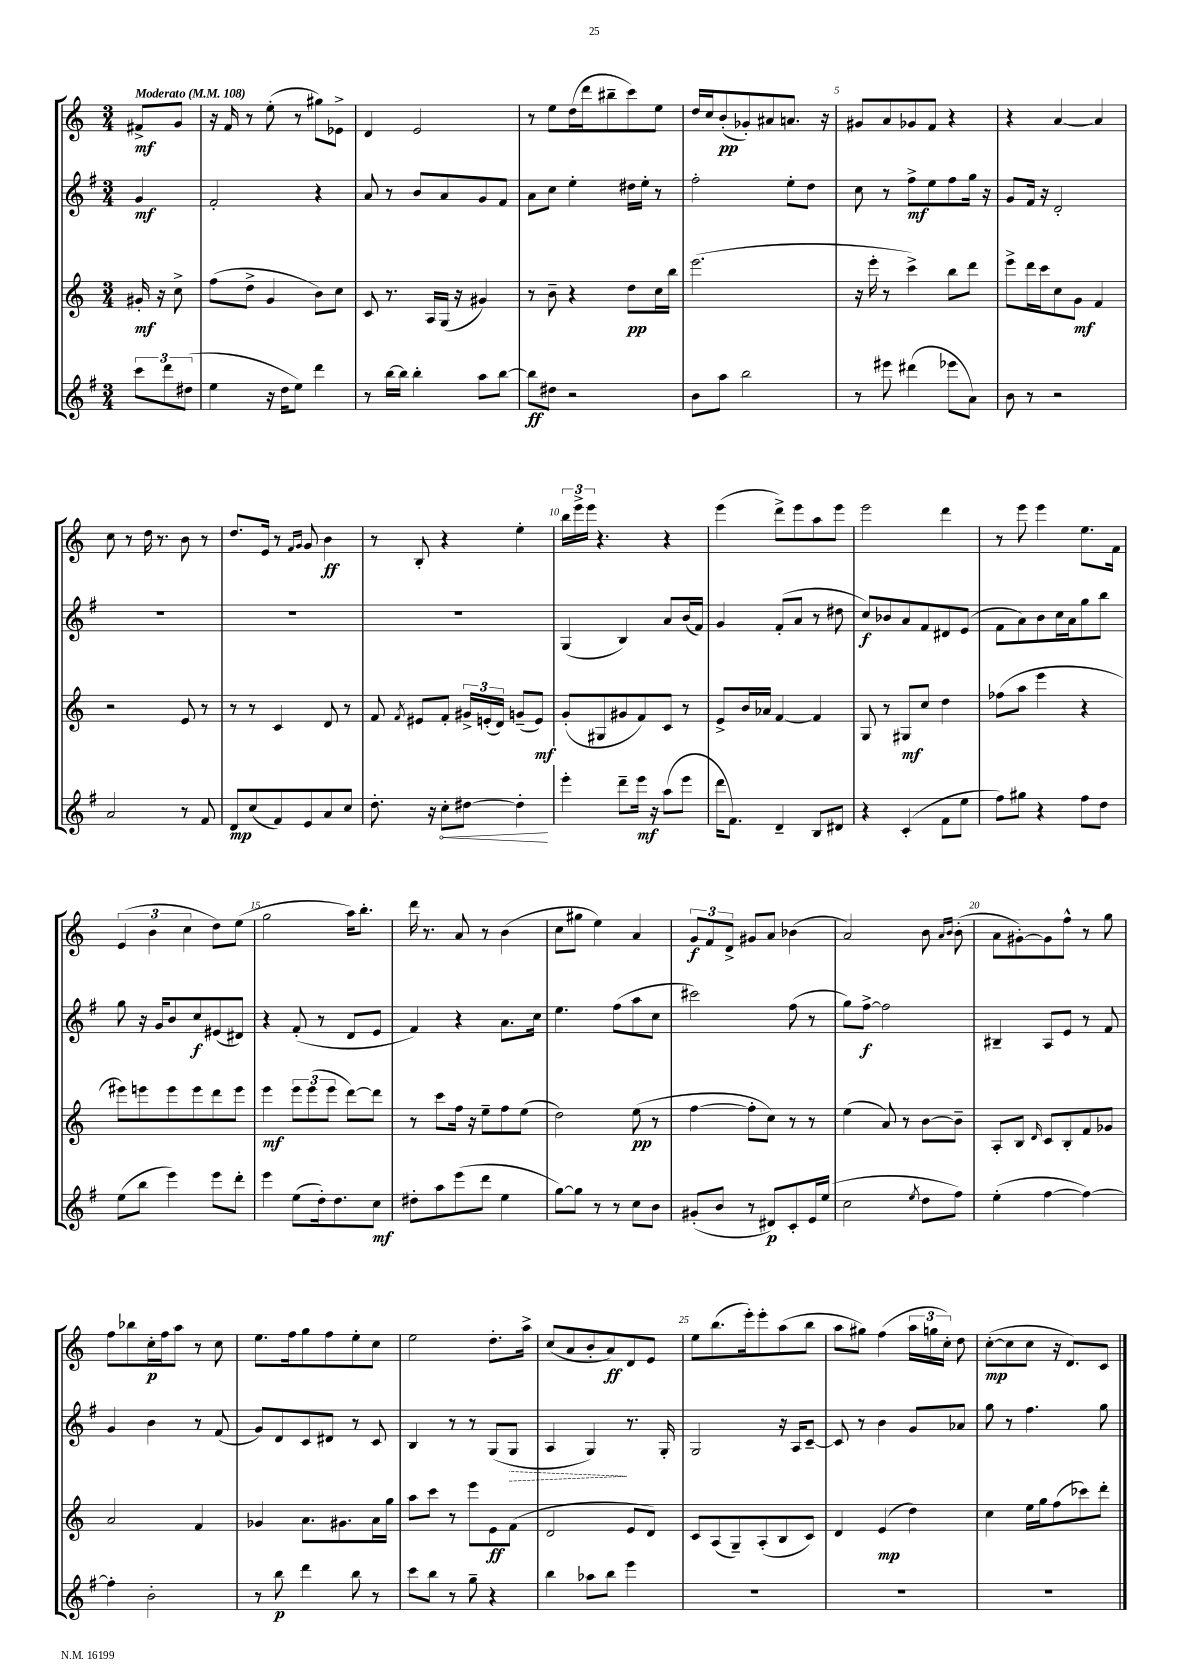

**kern	**dynam	**kern	**dynam	**kern	**dynam	**kern	**dynam
*part4	*part4	*part3	*part3	*part2	*part2	*part1	*part1
*staff4	*staff4	*staff3	*staff3	*staff2	*staff2	*staff1	*staff1
*clefG2	*	*clefG2	*	*clefG2	*	*clefG2	*
*k[f#]	*	*k[]	*	*k[f#]	*	*k[]	*
*M3/4	*	*M3/4	*	*M3/4	*	*M3/4	*
*MM108	*	*MM108	*	*MM108	*	*MM108	*
=	=	=	=	=	=	=	=
!	!	!	!	!	!	!LO:TX:a:B:t=Moderato	!
12ccc\L	.	16g#X'/	mf	4g/	mf	8f#X^/L	mf
.	.	16r	.	.	.	.	.
12ddd\	.	.	.	.	.	.	.
.	.	8cc^\	.	.	.	8g/J	.
(12dd#X\J	.	.	.	.	.	.	.
=1	=1	=1	=1	=1	=1	=1	=1
4ee\	.	(8ff\L	.	2f#'/	.	16r	.
.	.	.	.	.	.	16f/	.
.	.	8dd^\J	.	.	.	8r	.
16r	.	4g/	.	.	.	(8ee'\	.
16dd\KL	.	.	.	.	.	.	.
8ee\J)	.	.	.	.	.	8r	.
4ddd\	.	8b\L)	.	4r	.	8gg#X\L)	.
.	.	8cc\J	.	.	.	8e-X^\J	.
=2	=2	=2	=2	=2	=2	=2	=2
8r	.	8c/	.	8a/	.	4d/	.
[16bb\LL	.	8.r	.	8r	.	.	.
16bb\JJ]	.	.	.	.	.	.	.
4bb'\	.	.	.	8b/L	.	2e/	.
.	.	16A/LL	.	.	.	.	.
.	.	(16G/JJ	.	8a/	.	.	.
.	.	16r	.	.	.	.	.
8aa\L	.	4g#X/)	.	8g/	.	.	.
[8bb\J	.	.	.	8f#/J	.	.	.
=3	=3	=3	=3	=3	=3	=3	=3
8bb\L]	ff	8r	.	8a\L	.	8r	.
8dd#X\J	.	8b~\	.	8cc\J	.	8ee\L	.
2r	.	4r	.	4ee'\	.	(16dd\L	.
.	.	.	.	.	.	16ddd\J	.
.	.	.	.	.	.	8bb#X~\	.
.	.	8dd\L	pp	16dd#X\LL	.	8ccc\)	.
.	.	.	.	16ee'\JJ	.	.	.
.	.	16cc\L	.	8r	.	8ee\J	.
.	.	16bb\JJ	.	.	.	.	.
=4	=4	=4	=4	=4	=4	=4	=4
8b\L	.	(2.eee\	.	2ff#'\	.	16dd/LL	.
.	.	.	.	.	.	16cc/J	.
8aa\J	.	.	.	.	.	(8b'/	pp
2bb\	.	.	.	.	.	8g-X'/)	.
.	.	.	.	.	.	8a#X/	.
.	.	.	.	8ee'\L	.	8.an/J	.
.	.	.	.	8dd\J	.	.	.
.	.	.	.	.	.	16r	.
=5	=5	=5	=5	=5	=5	=5	=5
8r	.	16r	.	8cc\	.	8g#X/L	.
.	.	16eee'\	.	.	.	.	.
8eee#X\	.	8r	.	8r	.	8a/	.
(4ddd#X\	.	4ccc^\)	.	8ff#^\L	mf	8g-X/	.
.	.	.	.	8ee\	.	8f/J	.
8eee-X\L	.	8bb\L	.	8ff#\	.	4r	.
8a\J)	.	8ddd\J	.	16gg\Jk	.	.	.
.	.	.	.	16r	.	.	.
=6	=6	=6	=6	=6	=6	=6	=6
8b\	.	8eee^\L	.	8g/L	.	4r	.
8r	.	16ddd\L	.	16f#/Jk	.	.	.
.	.	16ccc\J	.	16r	.	.	.
2r	.	8cc\	.	2d'/	.	[4a/	.
.	.	8g\J	mf	.	.	.	.
.	.	4f/	.	.	.	4a/]	.
!!LO:LB:g=z
=7	=7	=7	=7	=7	=7	=7	=7
2a/	.	2r	.	2.r	.	8cc\	.
.	.	.	.	.	.	8r	.
.	.	.	.	.	.	16dd\	.
.	.	.	.	.	.	8.r	.
8r	.	8e/	.	.	.	8b\	.
8f#/	.	8r	.	.	.	8r	.
=8	=8	=8	=8	=8	=8	=8	=8
8d/L	mp	8r	.	2.r	.	8.dd/L	.
(8cc/	.	8r	.	.	.	.	.
.	.	.	.	.	.	16e/Jk	.
8f#/)	.	4c/	.	.	.	8r	.
.	.	.	.	.	.	16qqf/LL	.
.	.	.	.	.	.	16qqg/JJ	.
8e/	.	.	.	.	.	8g/	.
8a/	.	8d/	.	.	.	4b\	ff
8cc/J	.	8r	.	.	.	.	.
=9	=9	=9	=9	=9	=9	=9	=9
8.dd'\	.	8f/	.	2.r	.	8r	.
.	.	8qf/	.	.	.	.	.
.	.	8e#X/L	.	.	.	8B'/	.
16r	.	.	.	.	.	.	.
!	!LO:HP:b	!	!	!	!	!	!
8cc'\L	<	8f'/J	.	.	.	4r	.
[8dd#X\J	.	24g#X^/LL	.	.	.	.	.
.	.	(24en'/	.	.	.	.	.
.	.	24d/JJ)	.	.	.	.	.
4dd#'\]	.	(8gn~/L	.	.	.	4ee'\	.
.	.	8e/J)	mf	.	.	.	.
.	[	.	.	.	.	.	.
=10	=10	=10	=10	=10	=10	=10	=10
4eee'\	.	(8g'/L	.	(4G/	.	24bb\LL	.
.	.	.	.	.	.	24eee^\	.
.	.	.	.	.	.	24eee\JJ	.
.	.	8G#X/	.	.	.	4.r	.
8ddd~\L	.	8g#X/	.	4B/)	.	.	.
16eee\Jk	mf	8f/)	.	.	.	.	.
16r	.	.	.	.	.	.	.
(8aa\L	.	8c/J	.	8a/L	.	4r	.
8eee\J	.	8r	.	(16b/L	.	.	.
.	.	.	.	16f#/JJ)	.	.	.
=11	=11	=11	=11	=11	=11	=11	=11
16ddd\KL	.	8e^/L	.	4g/	.	(4eee\	.
8.f#\J)	.	.	.	.	.	.	.
.	.	16b/L	.	.	.	.	.
.	.	16a-X/JJ	.	.	.	.	.
4d~/	.	[4f/	.	(8f#'/L	.	8ddd^\L)	.
.	.	.	.	8a/J	.	8eee\	.
8B/L	.	4f/]	.	8r	.	8aa\	.
8d#X/J	.	.	.	8dd#X\	.	8eee\J	.
=12	=12	=12	=12	=12	=12	=12	=12
4r	.	8G/	.	8cc/L)	f	2eee\	.
.	.	8r	.	8b-X/	.	.	.
(4c'/	.	8G#X/L	mf	8a/	.	.	.
.	.	8cc/J	.	8f#/	.	.	.
8f#\L	.	4dd\	.	8d#X/	.	4ddd\	.
8ee\J	.	.	.	(8e/J	.	.	.
=13	=13	=13	=13	=13	=13	=13	=13
8ff#\L)	.	(8ff-X\L	.	8f#\L	.	8r	.
8gg#X\J	.	8aa\J	.	8a\)	.	8eee\	.
4r	.	4eee\	.	8b\	.	4eee\	.
.	.	.	.	16cc\L	.	.	.
.	.	.	.	16a\J	.	.	.
8ff#\L	.	4r	.	8gg\	.	8.ee\L	.
8dd\J	.	.	.	8bb\J	.	.	.
.	.	.	.	.	.	16f\Jk	.
!!LO:LB:g=z
=14	=14	=14	=14	=14	=14	=14	=14
(8ee\L	.	8eee#X\L)	.	8gg\	.	(6e/	.
8bb\J	.	8eeen\	.	16r	.	.	.
.	.	.	.	.	.	6b\	.
.	.	.	.	16g/KL	.	.	.
4eee\)	.	8eee\	.	8b/	.	.	.
.	.	.	.	.	.	6cc\	.
.	.	8eee\	.	8cc/	f	.	.
8eee\L	.	8ddd\	.	(8e#X/	.	8dd\L)	.
8ddd'\J	.	8eee\J	.	8d#X/J)	.	(8ee\J	.
=15	=15	=15	=15	=15	=15	=15	=15
4eee\	.	4eee\	mf	4r	.	2gg\	.
(8ee\L	.	12eee\L	.	(8f#'/	.	.	.
.	.	(12eee\	.	.	.	.	.
16dd'\k)	.	.	.	8r	.	.	.
.	.	12eee\J	.	.	.	.	.
8.dd\	.	.	.	.	.	.	.
.	.	[8ddd\L)	.	8d/L	.	16aa\KL)	.
.	.	.	.	.	.	8.bb'\J	.
8cc\J	mf	8ddd\J]	.	8e/J	.	.	.
=16	=16	=16	=16	=16	=16	=16	=16
8dd#X'\L	.	8r	.	4f#/)	.	16ddd\	.
.	.	.	.	.	.	8.r	.
8aa\	.	8ccc\L	.	.	.	.	.
(8eee\	.	16ff\Jk	.	4r	.	8a/	.
.	.	16r	.	.	.	.	.
8ddd\J	.	8ee~\L	.	.	.	8r	.
4ee\	.	8ff\	.	8.a\L	.	(4b\	.
.	.	(8ee\J	.	.	.	.	.
.	.	.	.	16cc\Jk	.	.	.
=17	=17	=17	=17	=17	=17	=17	=17
[8gg\L)	.	2dd\)	.	4.ee\	.	8cc\L	.
8gg\J]	.	.	.	.	.	8gg#X\J	.
8r	.	.	.	.	.	4ee\)	.
8r	.	.	.	(8ff#\L	.	.	.
8cc\L	.	(8ee\	pp	8aa\	.	4a/	.
8b\J	.	8r	.	8cc\J	.	.	.
=18	=18	=18	=18	=18	=18	=18	=18
(8g#X'/L	.	[4ff\	.	2ccc#X\)	.	12g/L	f
.	.	.	.	.	.	12f/	.
8b/J	.	.	.	.	.	.	.
.	.	.	.	.	.	12d^/J	.
8r	.	8ff'\L]	.	.	.	8g#X/L	.
8d#X/L)	p	8cc\J)	.	.	.	8a/J	.
8c'/	.	8r	.	(8ff#\	.	(4b-X\	.
16e/L	.	8r	.	8r	.	.	.
(16ee/JJ	.	.	.	.	.	.	.
=19	=19	=19	=19	=19	=19	=19	=19
2cc\	.	(4ee\	.	8gg\L)	.	2a/)	.
.	.	.	.	[8ff#^\J	f	.	.
.	.	8a/)	.	2ff#\]	.	.	.
.	.	8r	.	.	.	.	.
8qee/	.	.	.	.	.	.	.
8dd\L	.	[8b\L	.	.	.	8b\	.
.	.	.	.	.	.	16qqa/LL	.
.	.	.	.	.	.	16qqb/JJ	.
8ff#\J)	.	8b~\J]	.	.	.	(8b'\	.
=20	=20	=20	=20	=20	=20	=20	=20
(4ee'\	.	8A'/L	.	4B#X~/	.	8a\L	.
.	.	8B/J	.	.	.	[8g#X'\)	.
.	.	16qqd/	.	.	.	.	.
[4ff#\	.	8c/L	.	8A/L	.	8g#\]	.
.	.	8B'/	.	8e/J	.	8ff^^\J	.
4ff#\_)	.	8f/	.	8r	.	8r	.
.	.	8g-X/J	.	8f#/	.	8gg\	.
!!LO:LB:g=z
=21	=21	=21	=21	=21	=21	=21	=21
4ff#'\]	.	2a/	.	4g/	.	8ff\L	.
.	.	.	.	.	.	8bb-X\	.
2b'\	.	.	.	4b\	.	16cc'\L	p
.	.	.	.	.	.	16ff\J	.
.	.	.	.	.	.	8aa\J	.
.	.	4f/	.	8r	.	8r	.
.	.	.	.	(8f#/	.	8cc\	.
=22	=22	=22	=22	=22	=22	=22	=22
8r	.	4g-X/	.	8g/L)	.	8.ee\L	.
8bb\	p	.	.	8d/	.	.	.
.	.	.	.	.	.	16ff\k	.
4ddd\	.	8.a\L	.	8c/	.	8gg\	.
.	.	.	.	8d#X/J	.	8ff\	.
.	.	8.g#X\	.	.	.	.	.
8bb\	.	.	.	8r	.	8ee'\	.
8r	.	16a\L	.	8c/	.	8cc\J	.
.	.	16gg\JJ	.	.	.	.	.
=23	=23	=23	=23	=23	=23	=23	=23
8ccc\L	.	8aa\L	.	4B/	.	2ee\	.
8bb\J	.	8ccc\J	.	.	.	.	.
8r	.	8r	.	8r	.	.	.
8gg~\	.	8eee\L	.	8r	.	.	.
4r	.	8e\	ff	(8G/L	.	8.dd'\L	.
!	!	!	!	!	!LO:HP:b	!	!
.	.	(8f\J	.	8G/J	>	.	.
.	.	.	.	.	.	16aa^\Jk	.
=24	=24	=24	=24	=24	=24	=24	=24
4bb\	.	2d/	.	4A/	.	(8cc/L	.
.	.	.	.	.	.	8a/	.
8aa-X\L	.	.	.	4G/)	.	8b'/	.
8bb\J	.	.	.	.	.	8a/)	ff
4eee\	.	8e/L	.	8.r	]	8d/	.
.	.	8d/J)	.	.	.	8e/J	.
.	.	.	.	16G'/	.	.	.
=25	=25	=25	=25	=25	=25	=25	=25
2.r	.	8c/L	.	2G/	.	8ee\L	.
.	.	(8A/	.	.	.	(8.bb\	.
.	.	8G~/)	.	.	.	.	.
.	.	.	.	.	.	16eee'\k)	.
.	.	(8A'/	.	.	.	8eee'\	.
.	.	8B/	.	16r	.	(8aa\	.
.	.	.	.	16A/KL	.	.	.
.	.	8c/J)	.	[8c~/J	.	8bb\J	.
=26	=26	=26	=26	=26	=26	=26	=26
2.r	.	4d/	.	8c/]	.	8aa\L	.
.	.	.	.	8r	.	8gg#X\J)	.
.	.	(4e/	mp	4b\	.	(4ff\	.
.	.	4dd\)	.	8g/L	.	24aa\LL	.
.	.	.	.	.	.	24ggn\	.
.	.	.	.	.	.	24cc'\JJ)	.
.	.	.	.	8a-X/J	.	8dd\	.
=27	=27	=27	=27	=27	=27	=27	=27
2.r	.	4cc\	.	8gg\	.	([8cc'\L	mp
.	.	.	.	8r	.	8cc\]	.
.	.	16ee\LL	.	4.ff#\	.	8cc\J	.
.	.	16gg\J	.	.	.	.	.
.	.	(8ff\	.	.	.	16r	.
.	.	.	.	.	.	8.d/L)	.
.	.	8ccc-X\)	.	.	.	.	.
.	.	8ddd'\J	.	8gg\	.	8c/J	.
==	==	==	==	==	==	==	==
*-	*-	*-	*-	*-	*-	*-	*-
